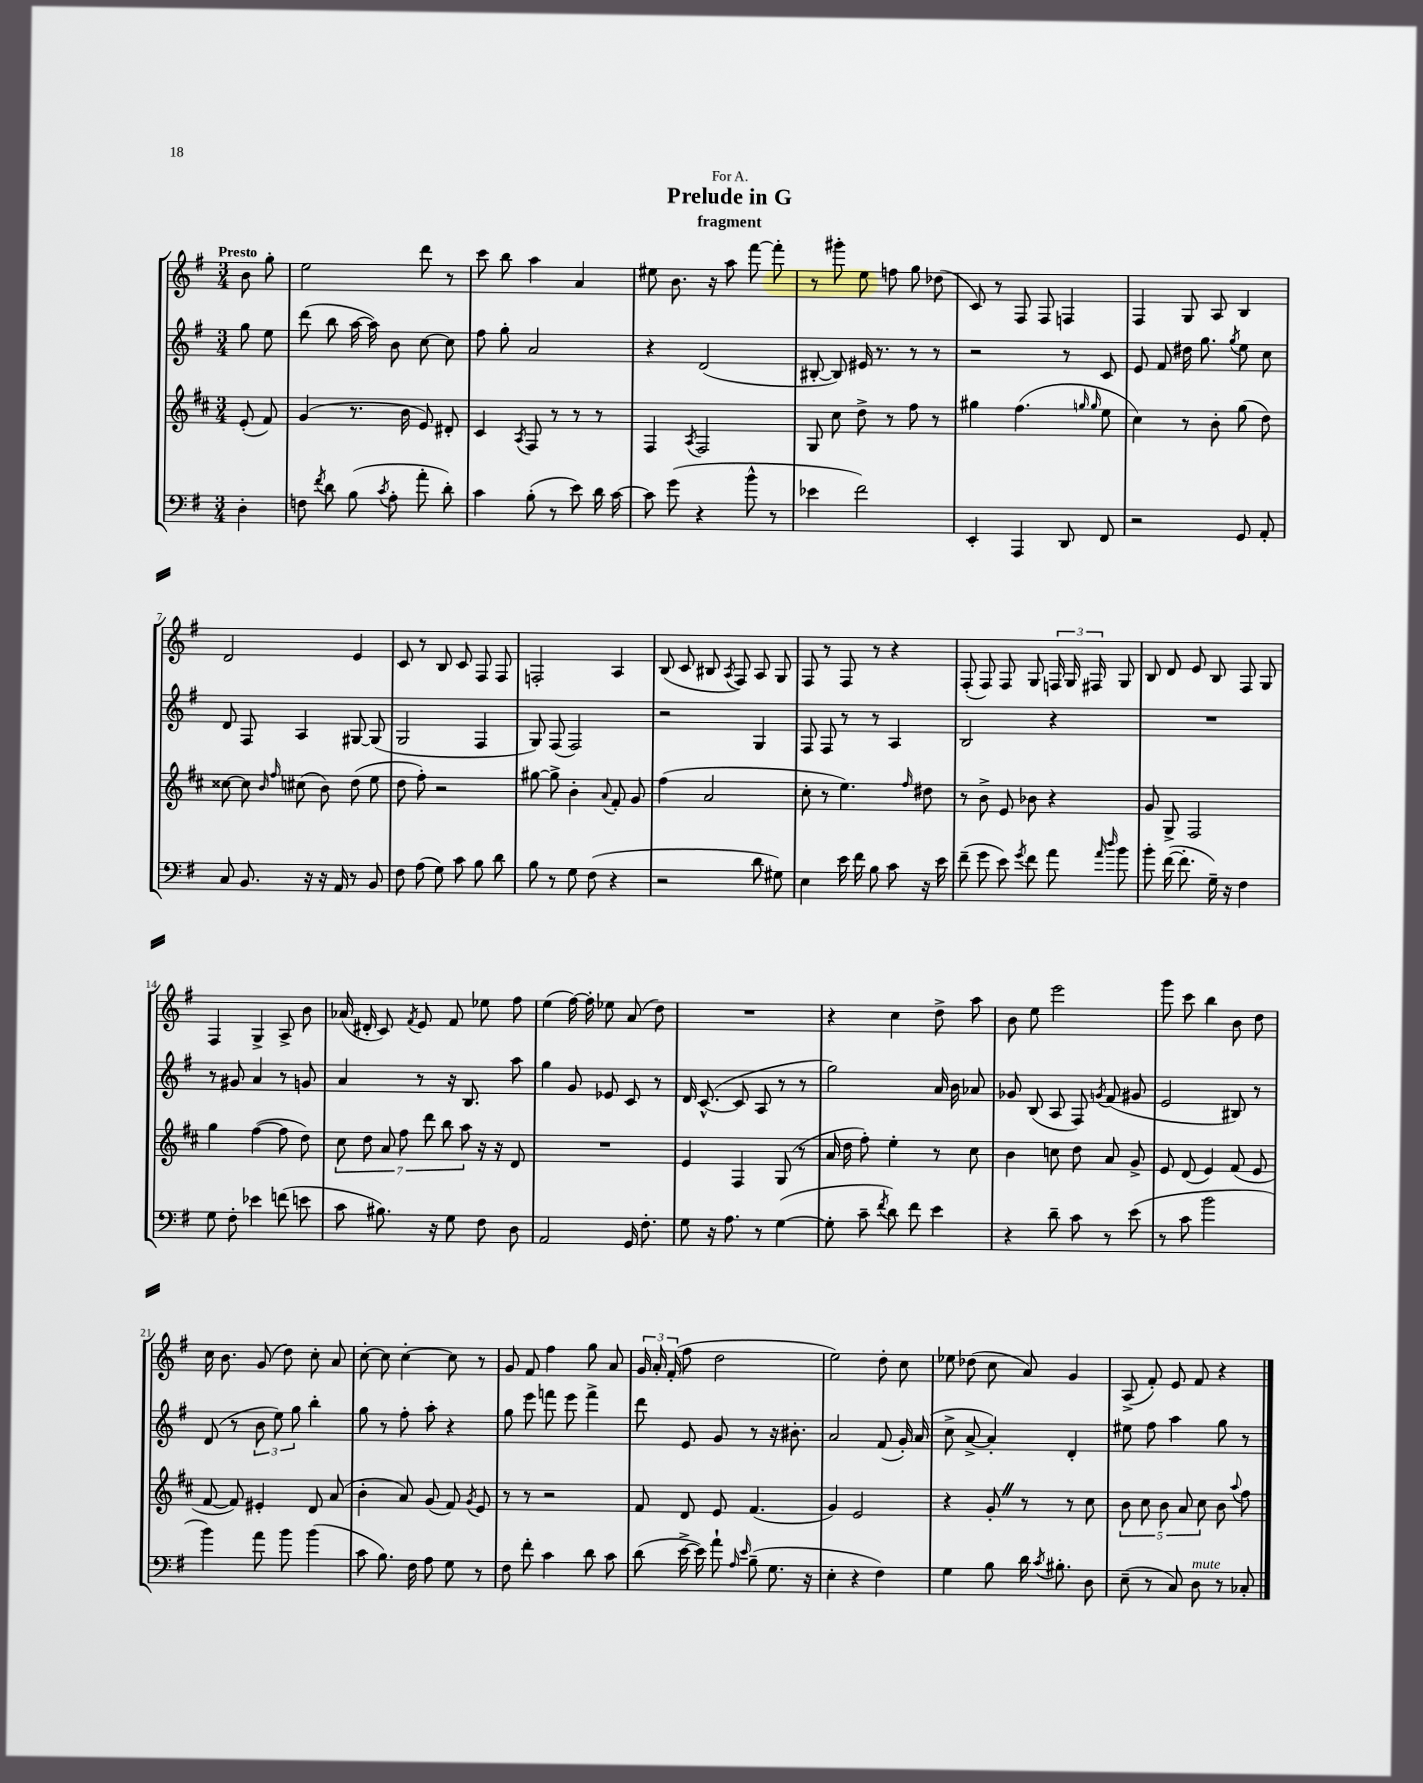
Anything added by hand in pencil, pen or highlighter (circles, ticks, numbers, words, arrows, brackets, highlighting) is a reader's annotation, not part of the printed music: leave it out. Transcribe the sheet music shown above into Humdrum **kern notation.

**kern	**kern	**kern	**kern
*staff4	*staff3	*staff2	*staff1
*clefF4	*clefG2	*clefG2	*clefG2
*k[f#]	*k[f#c#]	*k[f#]	*k[f#]
*M3/4	*M3/4	*M3/4	*M3/4
4D'	(8e'	8gg	8b
.	8f#)	8ee	8gg'
=	=	=	=
8F	(4g	(8ddd	2ee
8qf#	.	.	.
8d	.	8bb	.
(8B	8.r	[16aa	.
.	.	16aa])	.
8qc	.	.	.
8A'	.	8b	.
.	16b	.	.
8a'	8e)	[8cc	8ddd
8d')	8d#'	8cc]	8r
=	=	=	=
4c	4c#	8ff#	8ccc
.	.	8gg'	8bb
.	8qA	.	.
(8B'	8F#	2a	4aa
8r	8r	.	.
8e)	8r	.	4a
16d	8r	.	.
[16c	.	.	.
=	=	=	=
8c]	4F#	4r	8ee#
(8g	.	.	8.b
.	8qA	.	.
4r	2F#	(2d	.
.	.	.	16r
.	.	.	8aa
8b^^	.	.	[8fff#
8r	.	.	8fff#']
=	=	=	=
4e-	8G	[8B#'	8r
.	8cc#	8B#])	8ggg#'
2f#)	8dd^	16e#	8ee
.	.	8.r	.
.	8r	.	8ff
.	8ff#	8r	8gg
.	8r	8r	(8dd-
=	=	=	=
4EE'	4gg#	2r	8c)
.	.	.	8r
4AAA	(4.ff#	.	8F#
.	.	.	8F#
8DD	.	8r	4F
.	16qqgg	.	.
.	16qqgg	.	.
8FF#	8ee	8c	.
=	=	=	=
2r	4cc#)	8e	4F#
.	.	8f#	.
.	8r	16dd#	8G
.	.	8.gg	.
.	8b'	.	8A
.	.	8qgg	.
8GG	(8gg	8ee	4B
8AA'	8dd)	8cc	.
=	=	=	=
8C	[8cc##	8d	2d
8.BB	8cc##]	8F#	.
.	16qqb	.	.
.	16qqff#	.	.
.	(8cc#	4A	.
16r	.	.	.
16r	8b)	.	.
16AA	.	.	.
8r	(8dd	[8G#	4e
8BB	8ee	(8G#]	.
=	=	=	=
8F#	8dd	2G	8c
(8A	8ff#')	.	8r
8G)	2r	.	8B
8c	.	.	8c
8B	.	4F#	8F#
8d	.	.	8F#
=	=	=	=
8B	[8gg#	8G)	2F'
8r	8gg#^]	(8F#	.
8G	4b'	2F#)	.
(8F#	.	.	.
.	8qqa	.	.
4r	8f#'	.	4A
.	8g	.	.
=	=	=	=
2r	(4ff#	2r	(8B
.	.	.	8c
.	2a	.	8B#
.	.	.	8qA
.	.	.	8F#)
8d	.	4G	8A
8G#)	.	.	8G
=	=	=	=
4E	8cc#'	8F#	8F#
.	8r	8F#	8r
16e	4.ee)	8r	8F#
16f#	.	.	.
8B	.	8r	8r
8c	.	4A	4r
.	16qqff#	.	.
16r	8dd#	.	.
16e	.	.	.
=	=	=	=
(8f#~	8r	2B	(8F#'
8g	8b^	.	8F#)
8e)	8e	.	8F#
8qg	.	.	.
8f#	8b-	.	8G
8a	4r	4r	24F
.	.	.	24G
.	.	.	24F#
16qqa	.	.	.
16qqdd	.	.	.
8b	.	.	8G
=	=	=	=
8b'	8g	2.r	8B
([16f#	8G^	.	8d
8.f#']	.	.	.
.	2F#	.	8e
16G~)	.	.	8B
16r	.	.	.
4F#	.	.	8F#
.	.	.	8G
=	=	=	=
8G	4gg	8r	4F#
8F#'	.	8g#	.
4e-	([4ff#	4a	4G^
(8f	8ff#]	8r	8A^
8e	8dd)	8g	8b
=	=	=	=
8c	14cc#	4a	(16a-
.	.	.	16d#'
.	14dd	.	.
8.B#)	.	.	8c)
.	14a	.	.
.	14ff#	.	.
.	.	.	8qf#
.	.	8r	8e
.	14ddd	.	.
16r	.	.	.
.	14bb	.	.
8G	.	16r	8f#
.	14aa	.	.
.	.	8.B	.
8F#	16r	.	8ee-
.	16r	.	.
8D	8d	8aa	8ff#
=	=	=	=
2AA	2.r	4gg	(4ee
.	.	8g	[16ff#)
.	.	.	16ff#']
.	.	8e-	8ee-
16GG	.	8c	(8a
8.F#'	.	.	.
.	.	8r	8dd)
=	=	=	=
8G	4e	16d	2.r
.	.	([8.c^^	.
16r	.	.	.
8.A	.	.	.
.	4F#	8c]	.
8r	.	8A	.
([4G	(8G	8r	.
.	8r	8r	.
=	=	=	=
8G']	16a	2gg)	4r
.	16dd	.	.
8c~	8ff#')	.	.
8qf#	.	.	.
8d)	4ee'	.	4cc
8f#	.	.	.
4e	8r	16a	8dd^
.	.	16b	.
.	8cc#	8a-	8aa
=	=	=	=
4r	4b	8g-	8b
.	.	(8B	8ee
8d~	8cc	8A	2eee
8c	8dd	8F#)	.
.	.	8qg	.
8r	8a	(8f#	.
(8e	8g^	8g#	.
=	=	=	=
8r	8e	2e	8ggg
8c	(8d	.	8ccc
2b	4e)	.	4bb
.	(8f#	8B#)	8b
.	8e	8r	8dd
=	=	=	=
4b)	[8f#	(8d	16cc
.	.	.	8.b
.	8f#])	8r	.
8a	4e#'	12b	(8g
.	.	12ee)	.
8b	.	.	8dd)
.	.	12gg	.
(4b	8d	4bb'	8cc'
.	(8a	.	8a
=	=	=	=
8c	4b'	8gg	[8cc'
8.B)	.	8r	8cc]
.	8a)	8ff#'	[4cc'
16F#	.	.	.
8A	(8g	8aa'	.
8G	8f#)	4r	8cc]
.	8qg	.	.
8r	8e	.	8r
=	=	=	=
8F#	8r	8gg	8g
8f#'	8r	8eee	8f#
4c	2r	8fff	4ff#
.	.	8eee	.
8d	.	4fff^	8gg
8c	.	.	8a
=	=	=	=
(8d	8f#	8ddd	24g
.	.	.	24a'
.	.	.	(24f#'
[16e^	8d	8e	8ff#
16e])	.	.	.
8a`	8e	8g	2dd
16qqA	.	.	.
16qqe	.	.	.
(8B~	(4.f#	8r	.
8.G	.	16r	.
.	.	8.b#'	.
16r	.	.	.
=	=	=	=
4E'	4g)	2a	2ee)
4r	2e	.	.
4F#)	.	(8f#	8dd'
.	.	16g')	8cc
.	.	(16a	.
=	=	=	=
4G	4r	8cc^	8ee-
.	.	[8a^	(8dd-
8B	8g'	4a'])	8cc
16d	8r	.	8a)
8qc	.	.	.
8.B#'	.	.	.
.	8r	4d'	4g
8D	8cc#	.	.
=	=	=	=
(8E~	10b	8ee#	(8A^
.	10cc#	.	.
8r	.	8ff#	8f#')
.	10b	.	.
8C)	.	4aa	8e
.	10a	.	.
8D	.	.	8f#
.	10cc#	.	.
8r	8b	8gg	4r
.	8qqaa	.	.
8C-'	8ff#	8r	.
==	==	==	==
*-	*-	*-	*-
